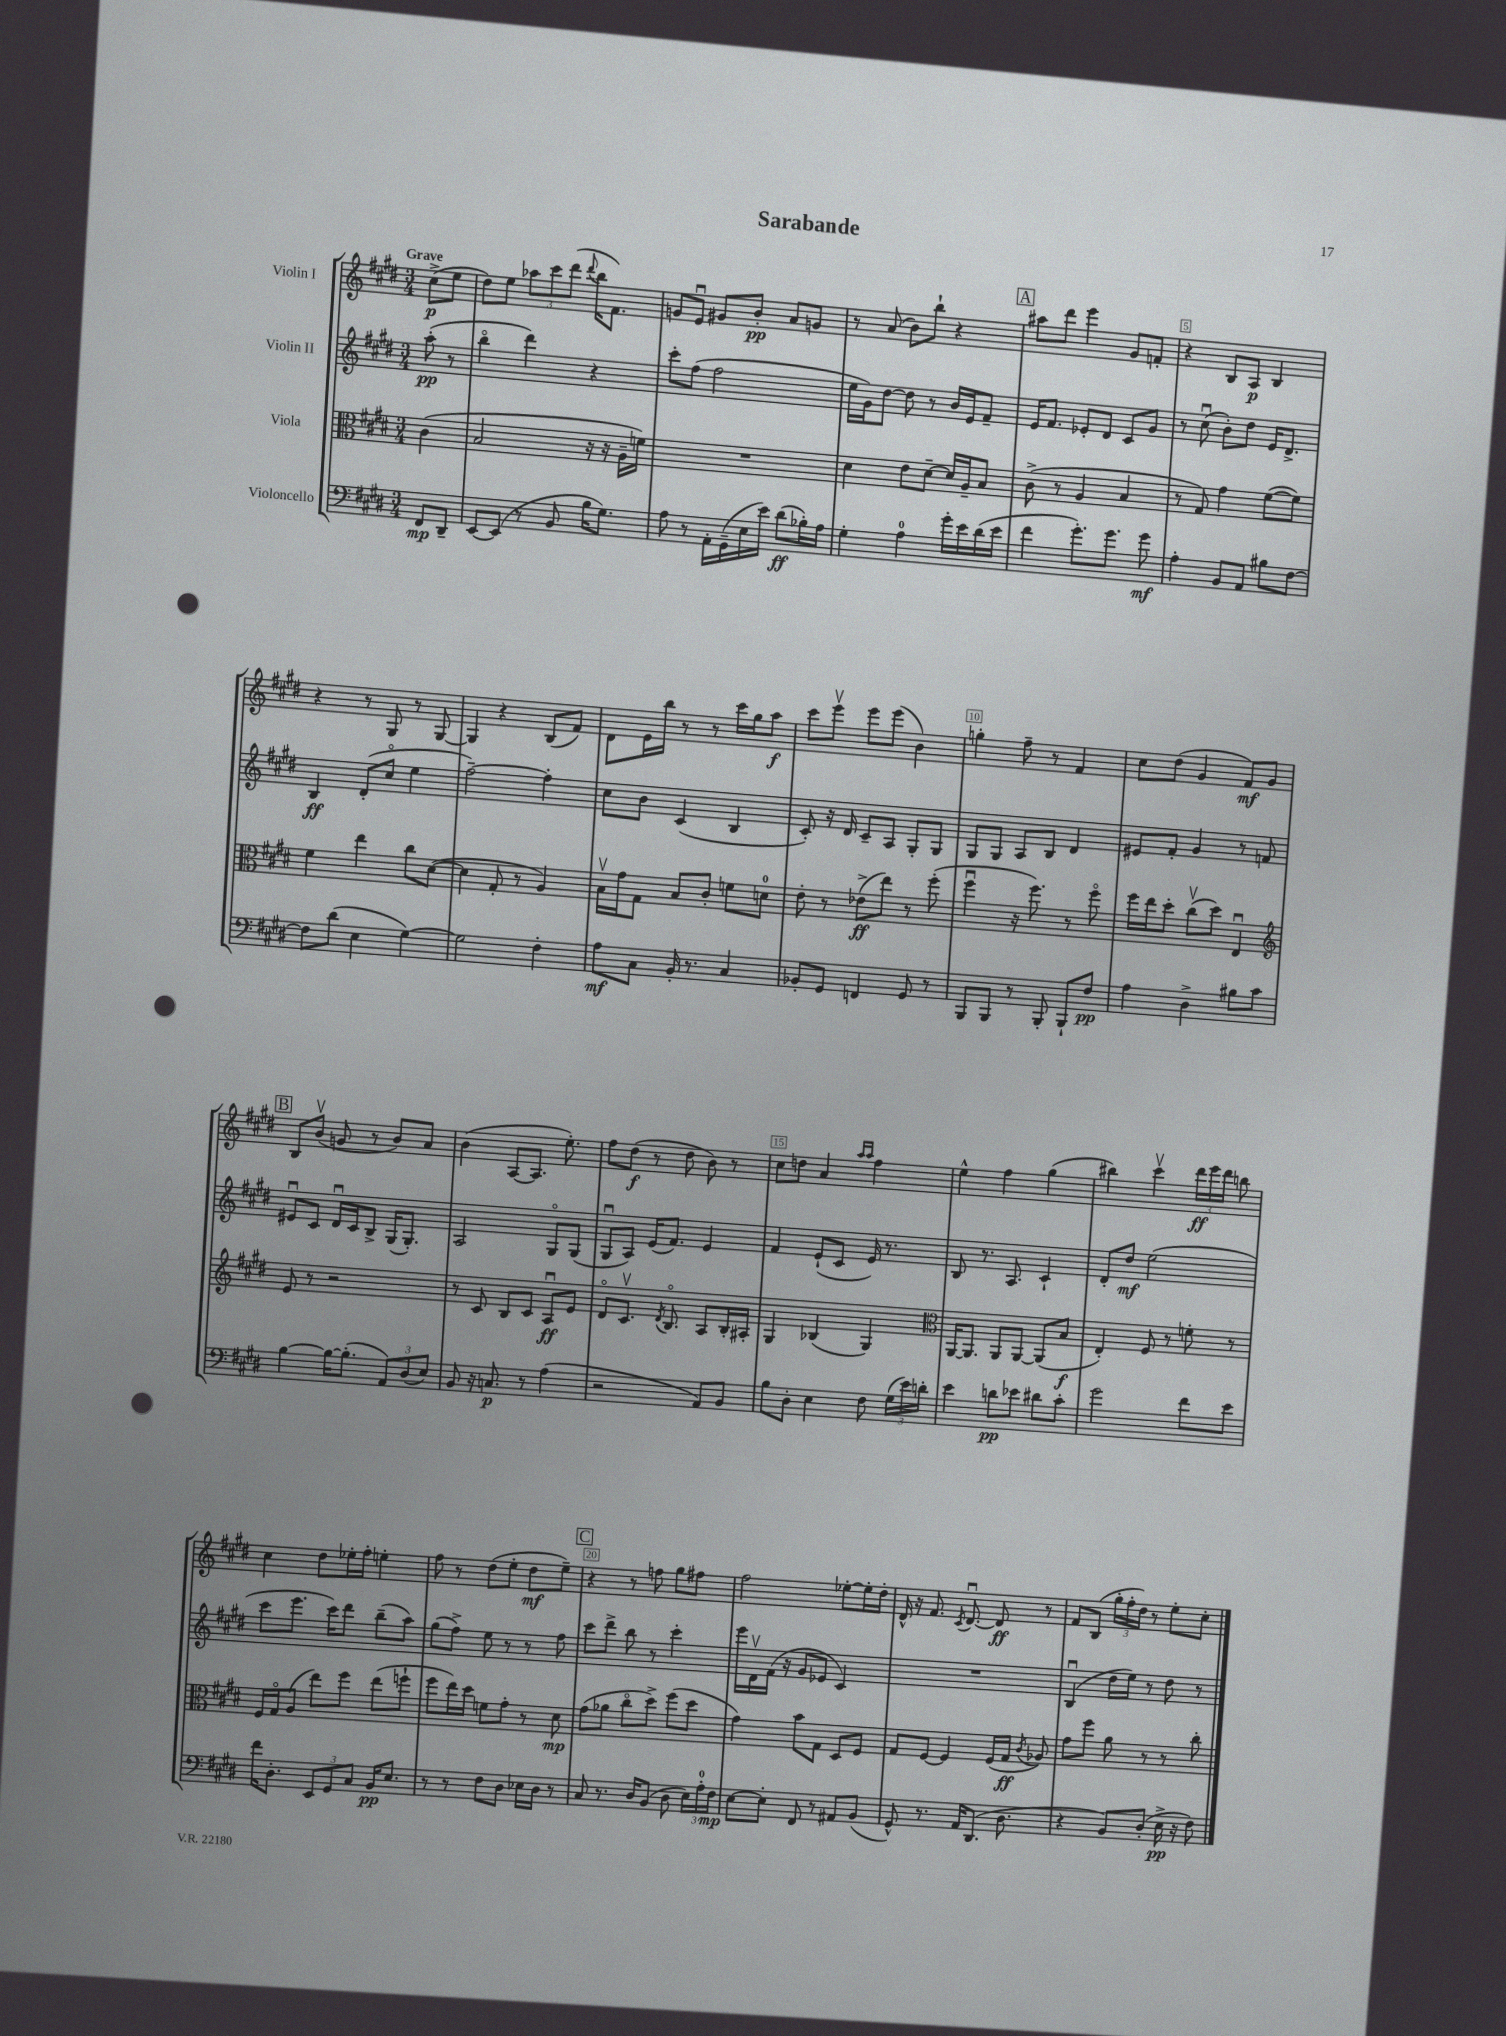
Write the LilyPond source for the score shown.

\header { title = "Sarabande" }
<<
\new StaffGroup <<
\new Staff = "s0" \with { instrumentName = "Violin I" } {
    \clef treble \key e \major \numericTimeSignature \time 3/4 \partial 4 \tempo "Grave"
    \autoBeamOff cis''8[->\p( e''8] |
    dis''8[) e''8] \tuplet 3/2 { aes''8[ cis'''8 dis'''8]( } \appoggiatura { dis'''8 } b''16[ fis'8.]) |
    g'8[ e'8]\downbow gis'8[ b'8]-.\pp a'8[ g'8] |
    r8 a'8( b'8[) b''8]-! r4 |
    \mark \markup { \box "A" } ais''8[ dis'''8] e'''4 gis'8[ f'8]-. |
    r4 b8[ a8]\p b4 |
    r4 r8 gis8 r8 gis8~ |
    gis4 r4 b8[( fis'8]) |
    dis'8[ e'16 b''16] r8 r8 cis'''16[ gis''16 a''8]\f |
    cis'''8[ e'''8]\upbow e'''8[ e'''8]( b'4) |
    g''4-. fis''8-- r8 fis'4 |
    cis''8[ dis''8]( gis'4 fis'8[\mf) gis'8] |
    \mark \markup { \box "B" } b8[ b'8]\upbow( g'8 r8 b'8[) a'8] |
    b'4( a8[~ a8.] e''8.-.) |
    fis''8[ dis''8]\f( r8 dis''8 b'8) r8 |
    cis''8[ d''8] a'4 \grace { a''16[ a''16] } fis''4 |
    e''4-^ fis''4 gis''4( |
    bis''4) cis'''4\upbow \tuplet 3/2 { dis'''16[\ff e'''16 dis'''16] } b''8 |
    cis''4 dis''8[ ees''16-. fis''16]-. e''4-. |
    fis''8 r8 dis''8[( e''8]-. dis''8[\mf e''8]--) |
    \mark \markup { \box "C" } r4 r8 f''8 gis''8[ fis''8] |
    fis''2 ees''8[~-. ees''16-. dis''16]-. |
    dis'16-^ r16 fis'8. \acciaccatura { cis'8 } dis'8.~\downbow dis'8\ff r8 |
    fis'8[ b8]( \tuplet 3/2 { gis''16[-. fis''16-. dis''16]) } r8 e''8[-. cis''8]-. \bar "|." |
}
\new Staff = "s1" \with { instrumentName = "Violin II" } {
    \clef treble \key e \major \numericTimeSignature \time 3/4 \partial 4
    \autoBeamOff a''8-.\pp( r8 |
    b''4\flageolet dis'''4) r4 |
    cis'''8[-. fis''8]( fis''2 |
    e''16[ gis'16) dis''8]~ dis''8 r8 b'16[ e'16 fis'8]-- |
    \mark \markup { \box "A" } e'16[ fis'8.] ees'8[-. dis'8] cis'8[ gis'8] |
    r8 cis''8\downbow( b'8[-.) dis''8] e'16[ dis'8.]-> |
    b4\ff dis'8[-.( cis''8]\flageolet e''4 |
    fis''2~--) fis''4-. |
    cis''8[ b'8] cis'4( b4 |
    cis'8-.) r16 dis'16 cis'8[-- a8] gis8[-. gis8] |
    gis8[ gis8] a8[ b8] dis'4 |
    eis'8[ fis'8]-. gis'4 r8 f'8 |
    \mark \markup { \box "B" } eis'8[\downbow cis'8] dis'16[\downbow cis'16 b8]-> gis16[( gis8.]-.) |
    a2 gis8[\flageolet gis8]( |
    gis8[\downbow a8]) e'16[( fis'8.]) e'4 |
    fis'4 e'8[-!( cis'8] e'16) r8. |
    b8 r8. a8. cis'4-! |
    dis'8[-. dis''8]\mf e''2( |
    cis'''8[ e'''8.] cis'''16[) dis'''8] b''8[--( a''8]) |
    gis''8[( fis''8]->) e''8 r8 r8 fis''8 |
    \mark \markup { \box "C" } cis'''8[ dis'''8]-> b''8 r8 cis'''4-. |
    e'''16[ dis'16\upbow fis'16]( r16 gis'8[ ees'8] cis'4) |
    R2. |
    b4\downbow( dis''16[ e''16]) r8 dis''8 r8 \bar "|." |
}
\new Staff = "s2" \with { instrumentName = "Viola" } {
    \clef alto \key e \major \numericTimeSignature \time 3/4 \partial 4
    \autoBeamOff cis'4( |
    b2 r16 r16 a16[-- f'16]) |
    R2. |
    dis'4 e'8[ dis'8]~-- dis'16[ a16-- b8] |
    \mark \markup { \box "A" } cis'8->( r8 a4 b4 |
    r8 gis8) gis'4 fis'8[~( fis'8]) |
    fis'4 e''4 cis''8[ dis'8]~( |
    dis'4 gis8-. r8 a4) |
    b16[\upbow gis'16 gis8] b8[ cis'8]-. f'8[ d'8]-0 |
    e'8-. r8 ees'8[->\ff( e''8]) r8 fis''8-.( |
    fis''4\downbow r16 fis''8.) r8 fis''8\flageolet |
    fis''16[ e''16 dis''8]-. cis''8[\upbow( dis''8]) e4\downbow |
    \mark \markup { \box "B" } \clef treble e'8 r8 r2 |
    r8 cis'8 b8[ cis'8] a8[\downbow\ff e'8] |
    dis'8[\flageolet cis'8.]\upbow \acciaccatura { dis'8 } b8.\flageolet a8[ b16-. ais16]-. |
    gis4 bes4( gis4) |
    \clef alto a,16[~ a,8.] a,8[ a,8]~ a,8[( b8]\f |
    e4-.) fis8 r8 f'8-. r8 |
    fis16[ gis16\flageolet a8]( e''8[) fis''8] e''8[( f''8]-! |
    fis''8[ e''16) dis''16] f'8[ gis'8]-. r8 dis'8\mp |
    \mark \markup { \box "C" } gis'8[( aes'8] cis''8[\flageolet dis''8]->) fis''8[( dis''8] |
    gis'4) b'8[ gis8] dis8[ fis8] |
    gis8[ fis8]~ fis4 fis16[( gis16]\ff \acciaccatura { cis'8 } aes8) |
    gis'8[ fis''8] a'8 r8 r8 cis''8-. \bar "|." |
}
\new Staff = "s3" \with { instrumentName = "Violoncello" } {
    \clef bass \key e \major \numericTimeSignature \time 3/4 \partial 4
    \autoBeamOff fis,8[\mp dis,8]-- |
    e,8[~ e,8]( r8 b,8 b16[ gis8.]) |
    a8 r8 a,16[-. gis,16--( e16 e'16]) dis'8[\ff( bes16-.) a16] |
    gis4-. a4-0 gis'16[-. e'16 dis'16( e'16] |
    \mark \markup { \box "A" } fis'4 gis'8.[-.) gis'8.] gis'8\mf |
    a4-. b,8[ a,8] bis8[ fis8]~ |
    fis8[ dis'8]( e4 gis4~) |
    gis2 fis4-. |
    a8[\mf cis8] b,16-. r8. cis4 |
    bes,8[-. gis,8] f,4 gis,8 r8 |
    b,,8[ b,,8] r8 b,,8-. b,,8[-! fis8]\pp |
    a4 dis4-> bis8[ cis'8] |
    \mark \markup { \box "B" } b4~ b16[~ b8.]-.( \tuplet 3/2 { a,8[) dis8( e8]) } |
    b,8 r16 c8.\p r8 a4( |
    r2 a,8[) b,8] |
    b8[ dis8]-. e4 fis8 \tuplet 3/2 { gis16[( e'16) d'16]-. } |
    e'4 d'8[\pp ees'8] dis'8[ cis'8]-. |
    gis'2 fis'8[ e'8] |
    fis'16[ dis8.]-. \tuplet 3/2 { e,8[ gis,8 cis8] } b,16[\pp e8.] |
    r8 r8 fis8[ dis8] ees16[ dis16] r8 |
    \mark \markup { \box "C" } cis8 r8. dis16[ b,8]( dis8 \tuplet 3/2 { e16[) a16-0-. fis16]\mp } |
    e8[~ e8]-. fis,8 r8 ais,8[ b,8]( |
    gis,8-^) r8. a,16[ dis,8.]( dis8. |
    r4 b,8[) dis8]-.( e16->\pp r16 fis8) \bar "|." |
}
>>
>>
\layout { \context { \Score \override BarNumber.break-visibility = ##(#f #t #t) barNumberVisibility = #(every-nth-bar-number-visible 5) \override BarNumber.stencil = #(make-stencil-boxer 0.1 0.3 ly:text-interface::print) } }
